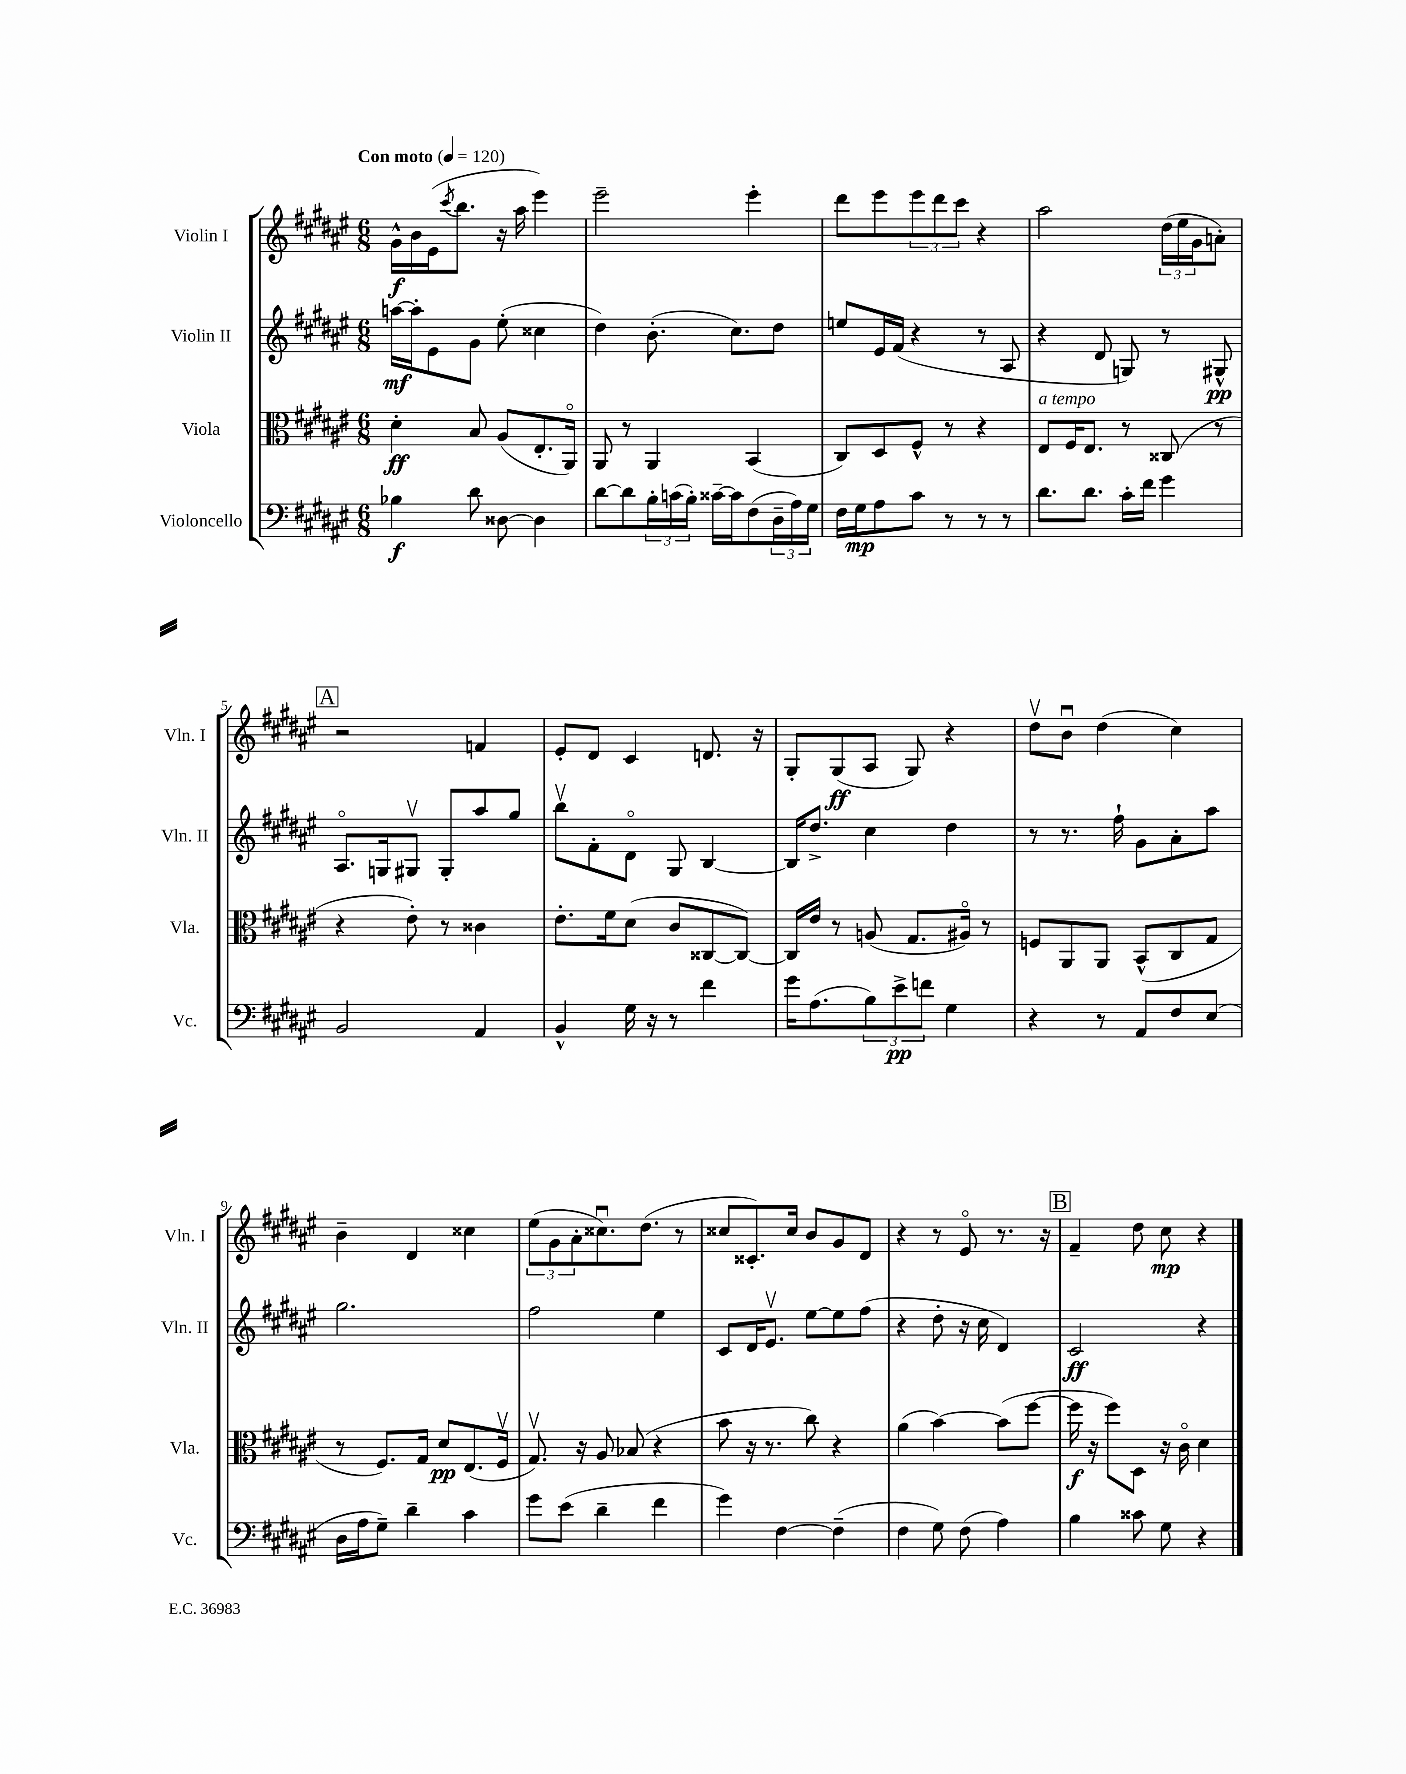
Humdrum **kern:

**kern	**dynam	**kern	**dynam	**kern	**dynam	**kern	**dynam
*part4	*part4	*part3	*part3	*part2	*part2	*part1	*part1
*staff4	*staff4	*staff3	*staff3	*staff2	*staff2	*staff1	*staff1
*I"Violoncello	*	*I"Viola	*	*I"Violin II	*	*I"Violin I	*
*I'Vc.	*	*I'Vla.	*	*I'Vln. II	*	*I'Vln. I	*
*clefF4	*	*clefC3	*	*clefG2	*	*clefG2	*
*k[f#c#g#d#a#e#]	*	*k[f#c#g#d#a#e#]	*	*k[f#c#g#d#a#e#]	*	*k[f#c#g#d#a#e#]	*
*M6/8	*	*M6/8	*	*M6/8	*	*M6/8	*
*MM120	*	*MM120	*	*MM120	*	*MM120	*
=1	=1	=1	=1	=1	=1	=1	=1
!	!	!	!	!	!	!LO:TX:a:B:t=Con moto	!
4B-X\	f	4d#'\	ff	[16aan\LL	mf	16g#^^\LL	f
.	.	.	.	16aa'\J]	.	16b\	.
.	.	.	.	8e#\	.	(16e#\J	.
.	.	.	.	.	.	8qccc#/	.
.	.	.	.	.	.	8.bb\J	.
8d#\	.	8B/	.	8g#\J	.	.	.
[8D##X\	.	(8A#/L	.	(8ee#'\	.	16r	.
.	.	.	.	.	.	16aa#\	.
4D##\]	.	8.E#'/	.	4cc##X\	.	4eee#\)	.
.	.	16AA#/Jk)	.	.	.	.	.
=2	=2	=2	=2	=2	=2	=2	=2
[8d#\L	.	8AA#/	.	4dd#\)	.	2eee#~\	.
8d#\]	.	8r	.	.	.	.	.
24B'\L	.	4AA#/	.	(8.b'\	.	.	.
(24cn\	.	.	.	.	.	.	.
24B'\JJ)	.	.	.	.	.	.	.
[16c##X~\LL	.	.	.	.	.	.	.
16c##\J]	.	.	.	8.cc#\L)	.	.	.
(8F#\	.	(4BB/	.	.	.	4eee#'\	.
24D#~\L	.	.	.	8dd#\J	.	.	.
24A#\)	.	.	.	.	.	.	.
24G#\JJ	.	.	.	.	.	.	.
=3	=3	=3	=3	=3	=3	=3	=3
16F#\LL	.	8C#/L)	.	8een/L	.	8ddd#\L	.
16G#\J	mp	.	.	.	.	.	.
8A#\	.	8D#/	.	16e#/L	.	8eee#\	.
.	.	.	.	(16f#/JJ	.	.	.
8c#\J	.	8F#^^/J	.	4r	.	12eee#\	.
.	.	.	.	.	.	12ddd#\	.
8r	.	8r	.	.	.	.	.
.	.	.	.	.	.	12ccc#\J	.
8r	.	4r	.	8r	.	4r	.
8r	.	.	.	8A#/	.	.	.
=4	=4	=4	=4	=4	=4	=4	=4
!	!	!LO:TX:a:i:t=a tempo	!	!	!	!	!
8.d#\L	.	8E#/L	.	4r	.	2aa#\	.
.	.	16F#/K	.	.	.	.	.
8.d#\J	.	8.E#/J	.	.	.	.	.
.	.	.	.	8d#/	.	.	.
16c#'\LL	.	8r	.	8Gn/)	.	.	.
16f#\JJ	.	.	.	.	.	.	.
4g#\	.	(8C##X/	.	8r	.	(24dd#\LL	.
.	.	.	.	.	.	24ee#\	.
.	.	.	.	.	.	24g#\J	.
.	.	8r	.	8G#X^^/	pp	8an'\J)	.
!!LO:LB:g=z
!!LO:REH:place=s1:t=A
=5	=5	=5	=5	=5	=5	=5	=5
2BB/	.	4r	.	8.A#/L	.	2r	.
.	.	.	.	16Gn/k	.	.	.
.	.	8e#'\)	.	8G#Xv/J	.	.	.
.	.	8r	.	8G#'/L	.	.	.
4AA#/	.	4c##X\	.	8aa#/	.	4fn/	.
.	.	.	.	8gg#/J	.	.	.
=6	=6	=6	=6	=6	=6	=6	=6
4BB^^/	.	8.e#'\L	.	8bbv\L	.	8e#'/L	.
.	.	.	.	8f#'\	.	8d#/J	.
.	.	16f#\k	.	.	.	.	.
16G#\	.	(8d#\J	.	8d#\J	.	4c#/	.
16r	.	.	.	.	.	.	.
8r	.	8c#/L	.	8G#/	.	.	.
4f#\	.	[8C##X/	.	[4B/	.	8.dn/	.
.	.	8C##/J_)	.	.	.	.	.
.	.	.	.	.	.	16r	.
=7	=7	=7	=7	=7	=7	=7	=7
16g#\KL	.	16C##/LL]	.	16B/KL]	.	8G#'/L	.
(8.A#\	.	16e#/JJ	.	8.dd#^/J	.	.	.
.	.	8r	.	.	.	(8G#/	ff
12B\)	.	(8An/	.	4cc#\	.	8A#/J	.
12e#^\	pp	.	.	.	.	.	.
.	.	8.G#/L	.	.	.	8G#/)	.
12fn\J	.	.	.	.	.	.	.
4G#\	.	.	.	4dd#\	.	4r	.
.	.	16A#X/Jk)	.	.	.	.	.
.	.	8r	.	.	.	.	.
=8	=8	=8	=8	=8	=8	=8	=8
4r	.	8Fn/L	.	8r	.	8dd#v\L	.
.	.	8AA#/	.	8.r	.	8bu\J	.
8r	.	8AA#/J	.	.	.	(4dd#\	.
.	.	.	.	16ff#`\	.	.	.
8AA#/L	.	(8BB^^/L	.	8g#\L	.	.	.
8F#/	.	8C#/	.	8a#'\	.	4cc#\)	.
(8E#/J	.	8G#/J	.	8aa#\J	.	.	.
!!LO:LB:g=z
=9	=9	=9	=9	=9	=9	=9	=9
16D#\LL	.	8r	.	2.gg#\	.	4b~\	.
16A#\J	.	.	.	.	.	.	.
8G#~\J)	.	8.F#/L)	.	.	.	.	.
4d#~\	.	.	.	.	.	4d#/	.
.	.	16G#/Jk	.	.	.	.	.
.	.	8d#/L	pp	.	.	.	.
4c#\	.	(8.E#/	.	.	.	4cc##X\	.
.	.	16F#v/Jk	.	.	.	.	.
=10	=10	=10	=10	=10	=10	=10	=10
8g#\L	.	8.G#v/)	.	2ff#\	.	(12ee#\L	.
.	.	.	.	.	.	12g#\	.
(8e#\J	.	.	.	.	.	.	.
.	.	.	.	.	.	12a#'\	.
.	.	16r	.	.	.	.	.
4d#~\	.	8A#/	.	.	.	8.cc##Xu\)	.
.	.	(8B-X/	.	.	.	.	.
.	.	.	.	.	.	(8.dd#\J	.
4f#\	.	4r	.	4ee#\	.	.	.
.	.	.	.	.	.	8r	.
=11	=11	=11	=11	=11	=11	=11	=11
4g#\)	.	8b\	.	8c#/L	.	8cc##X/L	.
.	.	16r	.	16d#/K	.	8.c##X'/)	.
.	.	8.r	.	8.e#v/J	.	.	.
[4F#\	.	.	.	.	.	.	.
.	.	.	.	.	.	16cc##/Jk	.
.	.	8cc#\)	.	[8ee#\L	.	8b/L	.
(4F#~\]	.	4r	.	8ee#\]	.	8g#/	.
.	.	.	.	(8ff#\J	.	8d#/J	.
=12	=12	=12	=12	=12	=12	=12	=12
4F#\	.	(4a#\	.	4r	.	4r	.
8G#\)	.	[4b\)	.	8dd#'\	.	8r	.
(8F#\	.	.	.	16r	.	8e#/	.
.	.	.	.	16cc#\	.	.	.
4A#\)	.	(8b\L]	.	4d#/)	.	8.r	.
.	.	[8ff#\J	.	.	.	.	.
.	.	.	.	.	.	16r	.
!!LO:REH:place=s1:t=B
=13	=13	=13	=13	=13	=13	=13	=13
4B\	.	16ff#\]	f	2c#/	ff	4f#~/	.
.	.	16r	.	.	.	.	.
.	.	8ff#\L)	.	.	.	.	.
8c##X\	.	8D#\J	.	.	.	8dd#\	.
8G#\	.	16r	.	.	.	8cc#\	mp
.	.	16c#\	.	.	.	.	.
4r	.	4d#\	.	4r	.	4r	.
==	==	==	==	==	==	==	==
*-	*-	*-	*-	*-	*-	*-	*-
